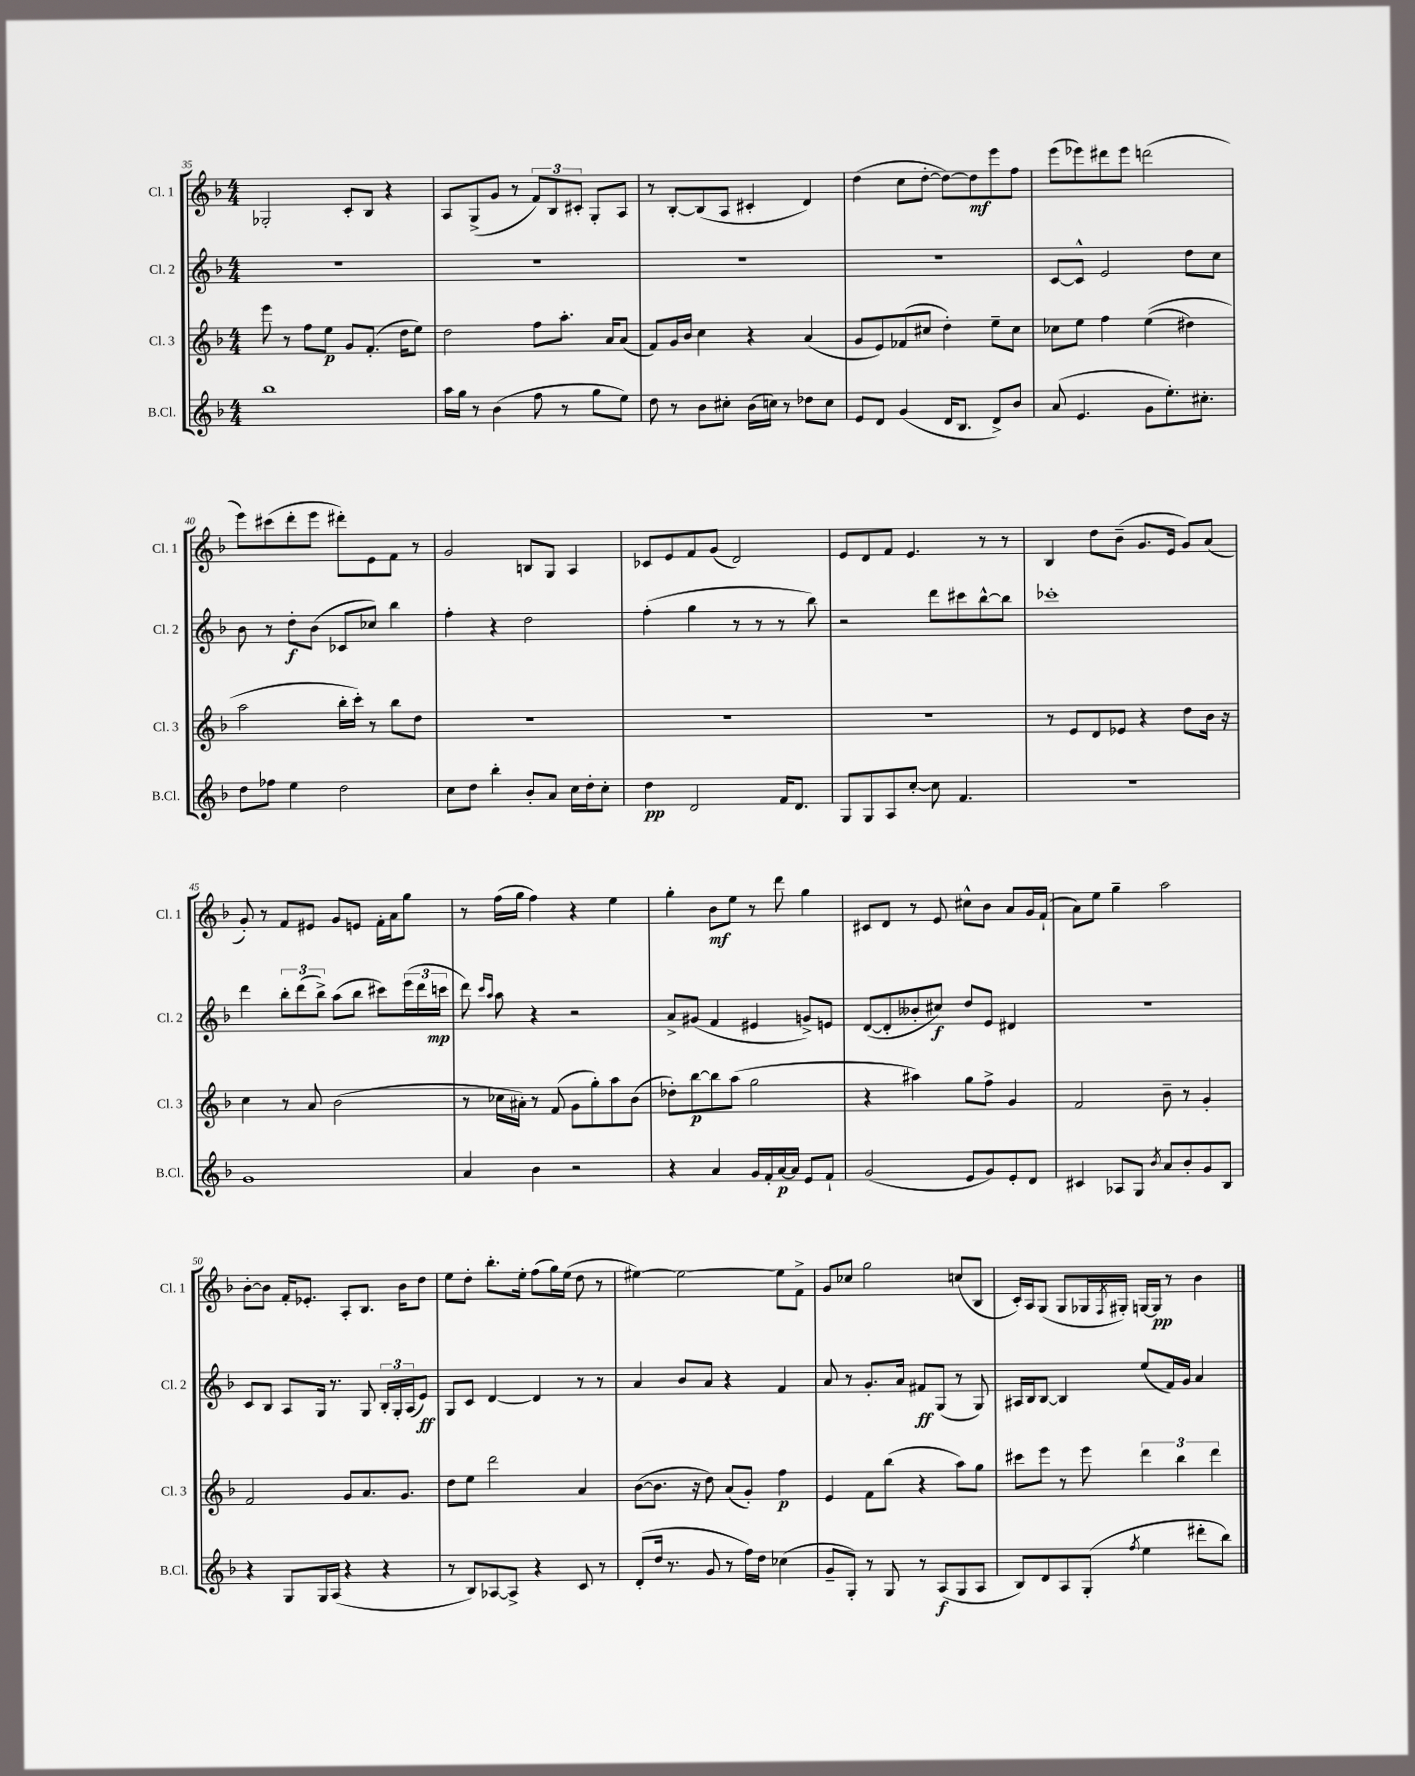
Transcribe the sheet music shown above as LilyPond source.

<<
\new StaffGroup <<
\new Staff = "s0" \with { instrumentName = "Cl. 1" shortInstrumentName = "Cl. 1" } {
    \clef treble \key f \major \numericTimeSignature \time 4/4
    ges2-. c'8-. bes8 r4 |
    a8 g8->( g'8 r8 \tuplet 3/2 { f'8) bes8 cis'8-. } g8-. a8 |
    r8 bes8~-. bes8( a8 cis'4-. d'4) |
    d''4( c''8 d''8~-. d''8~) d''8\mf e'''8 f''8 |
    e'''8( ees'''8) dis'''8 ees'''8 d'''2( |
    e'''8) cis'''8( d'''8-. e'''8 dis'''8-.) e'8 f'8 r8 |
    g'2 b8 g8 a4 |
    ces'8 e'8 f'8 g'8( d'2) |
    e'8 d'8 f'8 e'4. r8 r8 |
    bes4 d''8 bes'8--( g'8. e'16 g'8) a'8( |
    g'8-.) r8 f'8 eis'8 g'8 e'8 f'16-. a'16 g''8 |
    r8 f''16( g''16 f''4) r4 e''4 |
    g''4-. bes'8\mf e''8 r8 d'''8 g''4 |
    cis'8 d'8 r8 e'8 cis''8-^ bes'8 a'8 g'16 f'16-!( |
    a'8) e''8 g''4-- a''2 |
    bes'8~-. bes'8 f'16-. ees'8.-. a8-. bes8. bes'16 d''8 |
    e''8 d''8-. bes''8.-. e''16-. f''8( g''16) e''16( d''8 r8 |
    eis''4~) eis''2~ eis''8 f'8-> |
    g'8 ces''8 g''2 c''8( bes8 |
    c'16-.) a16 g8( g8 ges16 \acciaccatura { f8 } gis16-.) g16~ g16\pp r8 bes'4 \bar "|." |
}
\new Staff = "s1" \with { instrumentName = "Cl. 2" shortInstrumentName = "Cl. 2" } {
    \clef treble \key f \major \numericTimeSignature \time 4/4
    R1 |
    R1 |
    R1 |
    R1 |
    c'8~ c'8-^ e'2 d''8 c''8 |
    bes'8 r8 d''8-.\f bes'8( ces'8 ces''8) bes''4 |
    f''4-. r4 d''2 |
    f''4-.( g''4 r8 r8 r8 bes''8) |
    r2 d'''8 cis'''8 bes''8~-^ bes''8 |
    ces'''1-. |
    d'''4 \tuplet 3/2 { bes''8-. d'''8( bes''8->) } a''8( bes''8 cis'''8) \tuplet 3/2 { e'''16( d'''16 c'''16\mp } |
    d'''8) \grace { c'''16 a''16 } a''8 r4 r2 |
    a'8-> gis'8( f'4 eis'4 g'8->) e'8 |
    d'8~( d'8-. beses'8-. cis''8\f) d''8 e'8 dis'4 |
    R1 |
    c'8 bes8 a8 g16 r8. g8 \tuplet 3/2 { bes16-. g16-. a16( } e'8\ff) |
    g8 c'8 d'4~ d'4 r8 r8 |
    a'4 bes'8 a'8 r4 f'4 |
    a'8 r8 g'8.-. a'16 fis'8\ff g8( r8 g8) |
    ais16 bes16 bes8~ bes4 e''8( f'16) g'16 a'4 \bar "|." |
}
\new Staff = "s2" \with { instrumentName = "Cl. 3" shortInstrumentName = "Cl. 3" } {
    \clef treble \key f \major \numericTimeSignature \time 4/4
    e'''8 r8 f''8 e''8\p g'8 f'8.-.( d''16 e''8) |
    d''2 f''8 a''8.-. a'16 a'8( |
    f'8) g'16 bes'16 c''4 r4 a'4( |
    g'8 e'8) fes'8( cis''8 d''4-.) e''8-- cis''8 |
    ces''8 e''8 f''4 e''4(\( dis''4) |
    a''2 bes''16-. c'''16-.\) r8 bes''8 d''8 |
    R1 |
    R1 |
    R1 |
    r8 e'8 d'8 ees'8 r4 d''8 bes'16 r16 |
    c''4 r8 a'8 bes'2( |
    r8 ces''16 ais'16-.) r8 f'8( g'8 g''8-.) a''8 bes'8( |
    des''8-.) bes''8~\p bes''8 a''8( g''2 |
    r4 ais''4) g''8 f''8-> g'4 |
    f'2 bes'8-- r8 g'4-. |
    f'2 g'8 a'8. g'8. |
    d''8 e''8 d'''2 a'4 |
    bes'8~( bes'8. r16 d''8) a'8( g'8-.) f''4\p |
    e'4 f'8 bes''8( r4 a''8) g''8 |
    cis'''8 e'''8 r8 e'''8 \tuplet 3/2 { d'''4 bes''4 d'''4 } \bar "|." |
}
\new Staff = "s3" \with { instrumentName = "B.Cl." shortInstrumentName = "B.Cl." } {
    \clef treble \key f \major \numericTimeSignature \time 4/4
    bes''1 |
    a''16 g''16 r8 bes'4( f''8 r8 g''8 e''8) |
    d''8 r8 bes'8 cis''8-. bes'16( c''16) r8 des''8 c''8 |
    e'8 d'8 g'4( d'16 bes8. d'8->) bes'8 |
    a'8( e'4. g'8 e''8.-.) cis''8.-. |
    d''8 fes''8 e''4 d''2 |
    c''8 d''8 bes''4-. bes'8-. a'8 c''16 d''16-. c''8-. |
    d''4\pp d'2 f'16 d'8. |
    g8 g8 a8 c''8~-. c''8 f'4. |
    r1 |
    g'1 |
    a'4 bes'4 r2 |
    r4 a'4 g'16 f'16-. a'16~\p a'16 e'8 f'8-! |
    g'2( e'8 g'8) e'8-. d'8 |
    cis'4 aes8 g8 \acciaccatura { bes'8 } a'8 bes'8-. g'8 bes8 |
    r4 g8 g16 a16( r4 r4 |
    r8 bes8) aes8~ aes8-> r4 c'8 r8 |
    d'8-.( d''16 r8. g'8 r8 f''16) d''16 ces''4( |
    g'8-- g8-.) r8 g8 r8 a8\f( g8 a8 |
    bes8) d'8 a8 g8-.( \acciaccatura { f''8 } e''4 dis'''8-. bes''8) \bar "|." |
}
>>
>>
\layout { \context { \Score currentBarNumber = #35 } }
